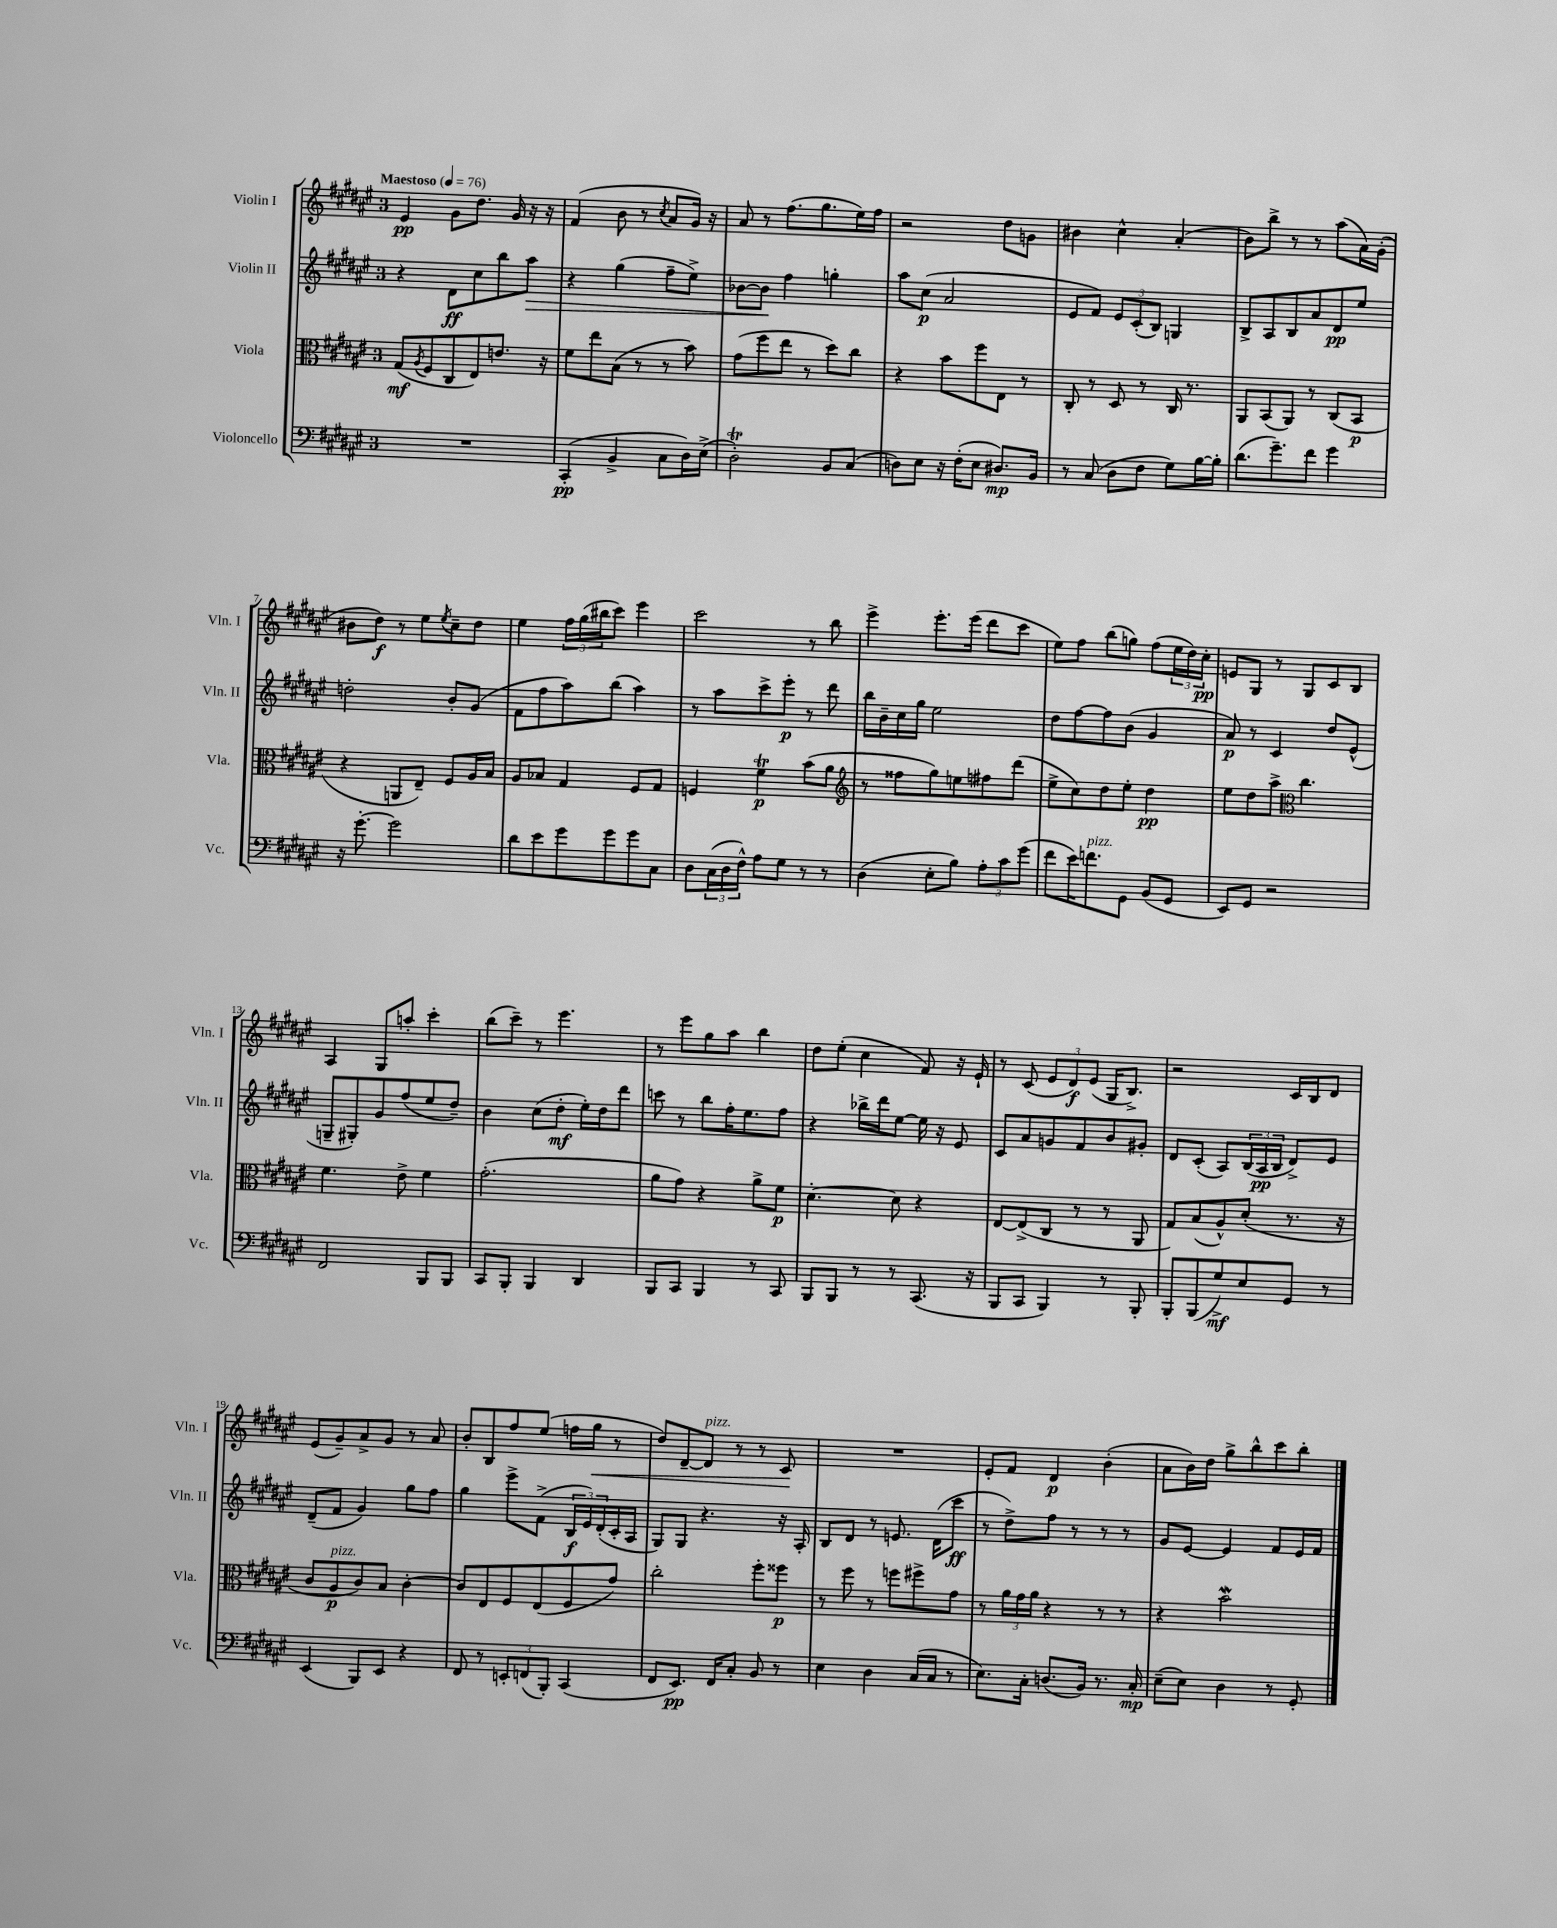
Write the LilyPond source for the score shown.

<<
\new StaffGroup <<
\new Staff = "s0" \with { instrumentName = "Violin I" shortInstrumentName = "Vln. I" } {
    \clef treble \key fis \major \once \override Staff.TimeSignature.style = #'single-digit \time 3/4 \tempo "Maestoso" 4 = 76
    eis'4\pp gis'8 dis''8. gis'16 r16 r16 |
    fis'4( b'8 r8 \acciaccatura { cis''8 } ais'8 gis'16) r16 |
    ais'8 r8 fis''8.( gis''8. eis''16) fis''16 |
    r2 dis''8 g'8 |
    bis'4 cis''4-^ ais'4-.( |
    b'8) b''8-> r8 r8 ais''8( ais'16) gis'16-.( |
    bis'8 dis''8\f) r8 eis''8 \acciaccatura { eis''8 } cis''8-- dis''8 |
    eis''4 \tuplet 3/2 { fis''16 gis''16( bis''16 } cis'''8) eis'''4 |
    cis'''2 r8 b''8 |
    eis'''4-> eis'''8.-. eis'''16( dis'''8 cis'''8 |
    eis''8) fis''8 b''8( g''8) fis''8( \tuplet 3/2 { eis''16 dis''16) cis''16-.\pp } |
    e'8 gis8 r8 gis8 cis'8 b8 |
    ais4 gis8 a''8-. cis'''4-. |
    b''8( cis'''8--) r8 eis'''4. |
    r8 eis'''8 gis''8 ais''8 b''4 |
    dis''8 eis''8-.( cis''4 fis'8) r16 eis'16-! |
    r8 cis'8( \tuplet 3/2 { eis'8 dis'8\f) eis'8( } gis16 b8.->) |
    r2 cis'16 b16 dis'8 |
    eis'8( gis'8--) ais'8-> gis'8 r8 ais'8 |
    b'8-. b8 fis''8 eis''8( f''16 gis''16\< r8 |
    dis''8) dis'8~-- dis'8^\markup { \italic "pizz." } r8 r8 cis'8\! |
    R2. |
    eis'8-. fis'8 dis'4\p b'4-.( |
    ais'8 b'16) dis''16 gis''8-> b''8-^ cis'''8 b''8-. \bar "|." |
}
\new Staff = "s1" \with { instrumentName = "Violin II" shortInstrumentName = "Vln. II" } {
    \clef treble \key fis \major \once \override Staff.TimeSignature.style = #'single-digit \time 3/4
    r4 dis'8\ff cis''8 b''8 ais''8\> |
    r4 gis''4( fis''8-- eis''8->) |
    bes'8~ bes'8\! fis''4 g''4-. |
    ais''8 cis''8\p( ais'2 |
    eis'8 fis'8) \tuplet 3/2 { eis'8 cis'8-.( b8) } g4 |
    b8-> ais8 b8 ais'8 dis'8\pp eis''8 |
    d''2-. b'8-. gis'8( |
    fis'8 fis''8 ais''8) b''8( ais''4) |
    r8 ais''8 cis'''8-> eis'''8-.\p r8 dis'''8 |
    b''16 b'16-- cis''16 gis''16 eis''2 |
    dis''8 fis''8~ fis''8 b'8( gis'4 |
    ais'8\p) r8 cis'4 dis''8 eis'8-^( |
    g8-- gis8-.) gis'8 fis''8( eis''8 dis''8--) |
    b'4 cis''8( dis''8-.\mf eis''16-.) dis''16 dis'''8 |
    c'''8 r8 b''8 fis''16-. eis''8. fis''8 |
    r4 bes''16-> dis'''16 eis''8~ eis''16 r16 eis'8 |
    cis'8 ais'8 g'8 fis'8 b'8 gis'8-. |
    dis'8 cis'8-.( ais8) \tuplet 3/2 { b16( ais16\pp b16 } dis'8->) eis'8 |
    dis'8--( fis'8 gis'4) gis''8 fis''8 |
    gis''4 eis'''8-> fis'8->( \tuplet 3/2 { b16\f eis'16) dis'16-.( } cis'16-. ais16 |
    gis8) gis8 r4. r16 ais16-. |
    b8 dis'8 r8 e'8. dis'16( cis'''8\ff |
    r8 dis''8->) fis''8 r8 r8 r8 |
    gis'8 eis'8~ eis'4 fis'8 eis'16 fis'16 \bar "|." |
}
\new Staff = "s2" \with { instrumentName = "Viola" shortInstrumentName = "Vla." } {
    \clef alto \key fis \major \once \override Staff.TimeSignature.style = #'single-digit \time 3/4
    gis8\mf( \acciaccatura { ais8 } fis8 cis8 eis8) e'8. r16 |
    fis'8 eis''8 b8( r8 r8 b'8) |
    gis'8( fis''8 eis''8 r8 dis''8) cis''8 |
    r4 b'8 fis''8 eis8 r8 |
    cis8-. r8 dis8 r8 cis16 r8. |
    ais,8 b,8( ais,8) r8 cis8( b,8\p |
    r4 a,8 eis8--) fis8 ais16 b16 |
    ais8 bes8 gis4 fis8 gis8 |
    f4 fis'4\trill\p b'8( ais'8 |
    \clef treble r8 fisis''8 gis''8) e''8 fis''8 dis'''8( |
    eis''8-> cis''8) dis''8 eis''8-. dis''4\pp |
    eis''8 dis''8 ais''8-> \clef alto cis''4. |
    fis'4. eis'8-> fis'4 |
    gis'2.-.( |
    ais'8 gis'8) r4 ais'8-> fis'8\p |
    dis'4.~-. dis'8 r4 |
    eis8~ eis8->( cis8 r8 r8 ais,8 |
    gis8) b8( ais8-^) dis'8-.( r8. r16 |
    cis'8 ais8\p^\markup { \italic "pizz." } cis'8) b8 cis'4~-. |
    cis'8 eis8 fis8 eis8( fis8 gis'8) |
    cis''2-. fis''8-. fisis''8\p |
    r8 fis''8 r8 f''8 fis''8-> gis'8 |
    r8 \tuplet 3/2 { ais'16 gis'16 ais'16 } r4 r8 r8 |
    r4 b'2\mordent \bar "|." |
}
\new Staff = "s3" \with { instrumentName = "Violoncello" shortInstrumentName = "Vc." } {
    \clef bass \key fis \major \once \override Staff.TimeSignature.style = #'single-digit \time 3/4
    R2. |
    cis,4-.\pp( b,4-> cis8 dis16) eis16->( |
    dis2-.\trill) b,8 cis8( |
    d8) eis8 r16 fis16-.( eis8 dis8.\mp) b,16 |
    r8 cis8( dis8 fis8 gis8) b16~ b16-. |
    dis'8.( gis'8.--) fis'8 gis'4 |
    r16 gis'8.~-. gis'2 |
    dis'8 eis'8 gis'8 gis'8 gis'8 cis8 |
    dis8 \tuplet 3/2 { cis16( dis16 fis16-^) } ais8 gis8 r8 r8 |
    dis4( eis8-. b8) \tuplet 3/2 { ais8-. cis'8 gis'8( } |
    fis'8 eis'16) f'8.^\markup { \italic "pizz." } gis,8 b,8( gis,8 |
    eis,8) gis,8 r2 |
    fis,2 b,,8 b,,8 |
    cis,8 b,,8-. b,,4 dis,4 |
    b,,8 cis,8 b,,4 r8 cis,8 |
    b,,8 b,,8 r8 r8 cis,8.( r16 |
    b,,8 cis,8 b,,4) r8 b,,8-. |
    b,,8-. b,,8( gis8->\mf) eis8 gis,8 r8 |
    eis,4( b,,8) eis,8 r4 |
    fis,8 r8 \tuplet 3/2 { e,8-. f,8( b,,8-.) } cis,4( |
    fis,8 eis,8.\pp) fis,16 cis8-. b,8 r8 |
    eis4 dis4 cis16( cis16 r8 |
    eis8.) cis16-. d8.( b,16) r8. cis16-.\mp |
    eis8--( eis8) dis4 r8 gis,8-. \bar "|." |
}
>>
>>
